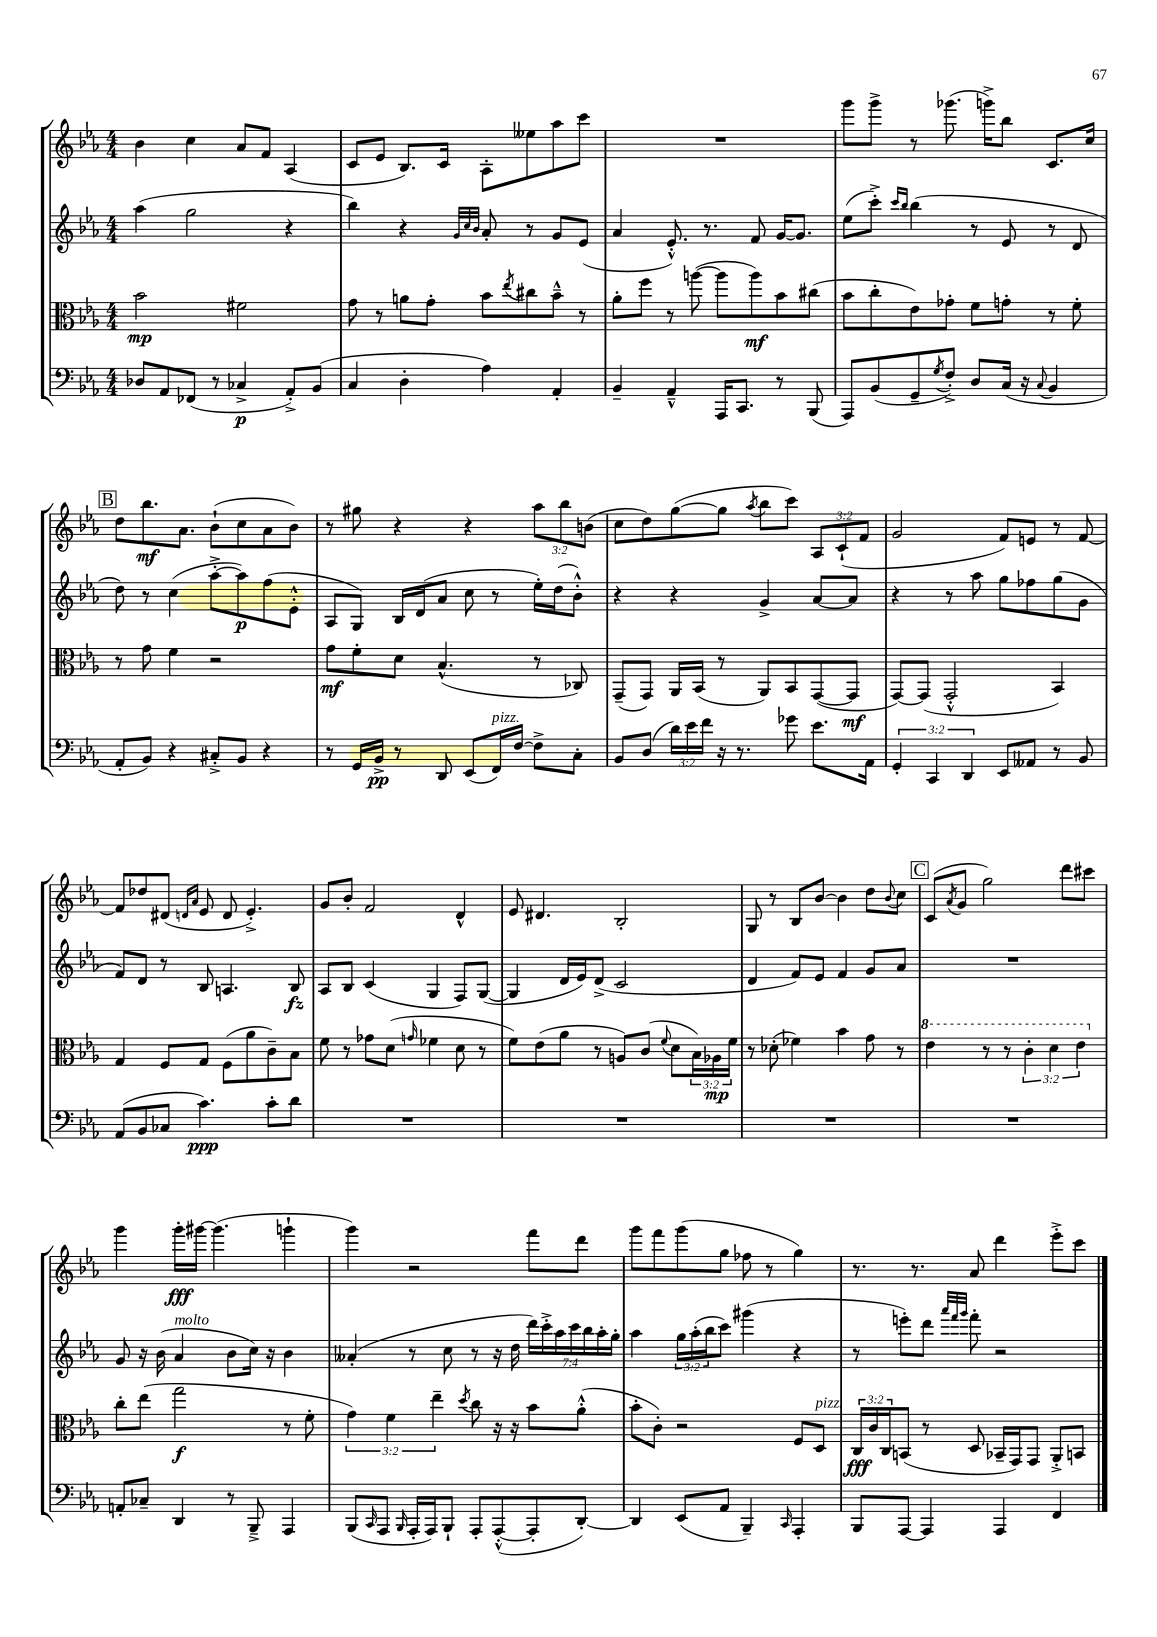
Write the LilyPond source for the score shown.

<<
\new StaffGroup <<
\new Staff = "s0" {
    \clef treble \key ees \major \numericTimeSignature \time 4/4 \override Staff.TupletNumber.text = #tuplet-number::calc-fraction-text
    bes'4 c''4 aes'8 f'8 aes4( |
    c'8 ees'8 bes8.) c'16 aes8-. eeses''8 aes''8 c'''8 |
    R1 |
    g'''8 g'''8-> r8 ges'''8.( g'''16->) bes''8 c'8. c''16 |
    \mark \markup { \box "B" } d''8 bes''8.\mf aes'8. bes'8-!( c''8 aes'8 bes'8) |
    r8 gis''8 r4 r4 \tuplet 3/2 { aes''8 bes''8 b'8( } |
    c''8 d''8) g''8~( g''8 \acciaccatura { aes''8 } bes''8 c'''8) \tuplet 3/2 { aes8 c'8-!( f'8 } |
    g'2 f'8) e'8 r8 f'8~ |
    f'8 des''8 dis'8( \grace { d'16 aes'16 } ees'8 d'8 ees'4.-.->) |
    g'8 bes'8-. f'2 d'4-^ |
    ees'8 dis'4. bes2-. |
    g8 r8 bes8 bes'8~ bes'4 d''8 \appoggiatura { bes'8 } c''8 |
    \mark \markup { \box "C" } c'8( \acciaccatura { aes'8 } g'8 g''2) d'''8 cis'''8 |
    g'''4 g'''16-.\fff gis'''16~ gis'''4.( g'''4-! |
    g'''4) r2 f'''8 d'''8 |
    g'''8 f'''8 g'''8( g''8 fes''8 r8 g''4) |
    r8. r8. aes'8 d'''4 ees'''8-.-> c'''8 \bar "|." |
}
\new Staff = "s1" {
    \clef treble \key ees \major \numericTimeSignature \time 4/4 \override Staff.TupletNumber.text = #tuplet-number::calc-fraction-text
    aes''4( g''2 r4 |
    bes''4) r4 \grace { g'32 c''32 bes'32 } aes'8-. r8 g'8 ees'8( |
    aes'4 ees'8.-.-^) r8. f'8 g'16~ g'8. |
    ees''8( c'''8-.->) \grace { c'''16 bes''16 } bes''4( r8 ees'8 r8 d'8 |
    \mark \markup { \box "B" } d''8) r8 c''4( aes''8~-.-> aes''8\p) f''8( ees'8-.-^ |
    aes8 g8) bes16 d'16( aes'8 c''8 r8 ees''16-.) d''16( bes'8-.-^) |
    r4 r4 g'4-> aes'8~ aes'8 |
    r4 r8 aes''8 g''8 fes''8 g''8( g'8 |
    f'8) d'8 r8 bes8 a4. bes8\fz |
    aes8 bes8 c'4( g4 f8) g8~( |
    g4 d'16 ees'16) d'8->( c'2 |
    d'4 f'8) ees'8 f'4 g'8 aes'8 |
    \mark \markup { \box "C" } R1 |
    g'8 r16 bes'16( aes'4^\markup { \italic "molto" } bes'8 c''16) r16 bes'4 |
    aeses'4-.( r8 c''8 r8 r16 d''16 \tuplet 7/4 { d'''16) c'''16-.-> aes''16 c'''16 bes''16 aes''16-. g''16-. } |
    aes''4 \tuplet 3/2 { g''16 aes''16-.( bes''16 } c'''8) gis'''4( r4 |
    r8 e'''8-.) d'''8 \grace { aes'''32 f'''32 g'''32 } f'''8-. r2 \bar "|." |
}
\new Staff = "s2" {
    \clef alto \key ees \major \numericTimeSignature \time 4/4 \override Staff.TupletNumber.text = #tuplet-number::calc-fraction-text
    bes'2\mp fis'2 |
    g'8 r8 a'8 g'8-. bes'8 \acciaccatura { ees''8 } cis''8 bes'8---^ r8 |
    aes'8-. f''8 r8 a''8~( a''8 a''8\mf) bes'8 cis''8( |
    bes'8 c''8-. ees'8) ges'8-. f'8 g'8-. r8 f'8-. |
    \mark \markup { \box "B" } r8 g'8 f'4 r2 |
    g'8\mf f'8-. d'8 bes4.-^( r8 ces8) |
    g,8--( g,8) aes,16 bes,16( r8 aes,8) bes,8 g,8~( g,8\mf |
    g,8~) g,8( g,2-.-^ bes,4) |
    g4 f8 g8 f8( aes'8 c'8--) bes8 |
    f'8 r8 ges'8 d'8( \grace { g'16 } fes'4 d'8 r8 |
    f'8) ees'8( aes'8 r8 a8) c'8( \appoggiatura { f'8 } d'8 \tuplet 3/2 { bes16) aes16\mp f'16 } |
    r8 des'8-.( fes'4) bes'4 g'8 r8 |
    \mark \markup { \box "C" } \ottava #1 ees''4 r8 r8 \tuplet 3/2 { c''4-. d''4 ees''4 \ottava #0 } |
    c''8-. ees''8( g''2\f r8 f'8-. |
    \tuplet 3/2 { g'4) f'4 ees''4-- } \acciaccatura { d''8 } c''8 r16 r16 bes'8 aes'8-.-^( |
    bes'8-. c'8-.) r2 f8 d8^\markup { \italic "pizz." } |
    \tuplet 3/2 { c16\fff c'16 c16 } b,8( r8 d8 bes,16-- g,16) g,8 aes,8-.-> b,8 \bar "|." |
}
\new Staff = "s3" {
    \clef bass \key ees \major \numericTimeSignature \time 4/4 \override Staff.TupletNumber.text = #tuplet-number::calc-fraction-text
    des8 aes,8 fes,8( r8 ces4->\p aes,8-.->) bes,8( |
    c4 d4-. aes4) aes,4-. |
    bes,4-- aes,4---^ aes,,16 c,8. r8 bes,,8( |
    aes,,8) bes,8( g,8-- \acciaccatura { g8 } f8-.->) d8 c16( r16 \appoggiatura { c8 } bes,4 |
    \mark \markup { \box "B" } aes,8-. bes,8) r4 cis8-.-> bes,8 r4 |
    r8 g,16 bes,16->\pp r8 d,8 ees,8( f,16^\markup { \italic "pizz." }) f16~ f8-> c8-. |
    bes,8 d8( \tuplet 3/2 { d'16) ees'16 f'16 } r16 r8. ges'8 ees'8. aes,16 |
    \tuplet 3/2 { g,4-. c,4 d,4 } ees,8 aeses,8 r8 bes,8 |
    aes,8( bes,8 ces8 c'4.\ppp) c'8-. d'8 |
    R1 |
    R1 |
    R1 |
    \mark \markup { \box "C" } R1 |
    a,8-. ces8-- d,4 r8 bes,,8---> aes,,4 |
    bes,,8( \grace { c,16 } aes,,8 \grace { bes,,16 } aes,,16-. aes,,16) bes,,8-! aes,,8-. aes,,8~-.-^( aes,,8-. d,8~-.) |
    d,4 ees,8( aes,8 bes,,4--) \grace { c,16 } aes,,4-. |
    bes,,8 aes,,8~ aes,,4 aes,,4 f,4 \bar "|." |
}
>>
>>
\layout { \context { \Score \remove "Bar_number_engraver" } }
